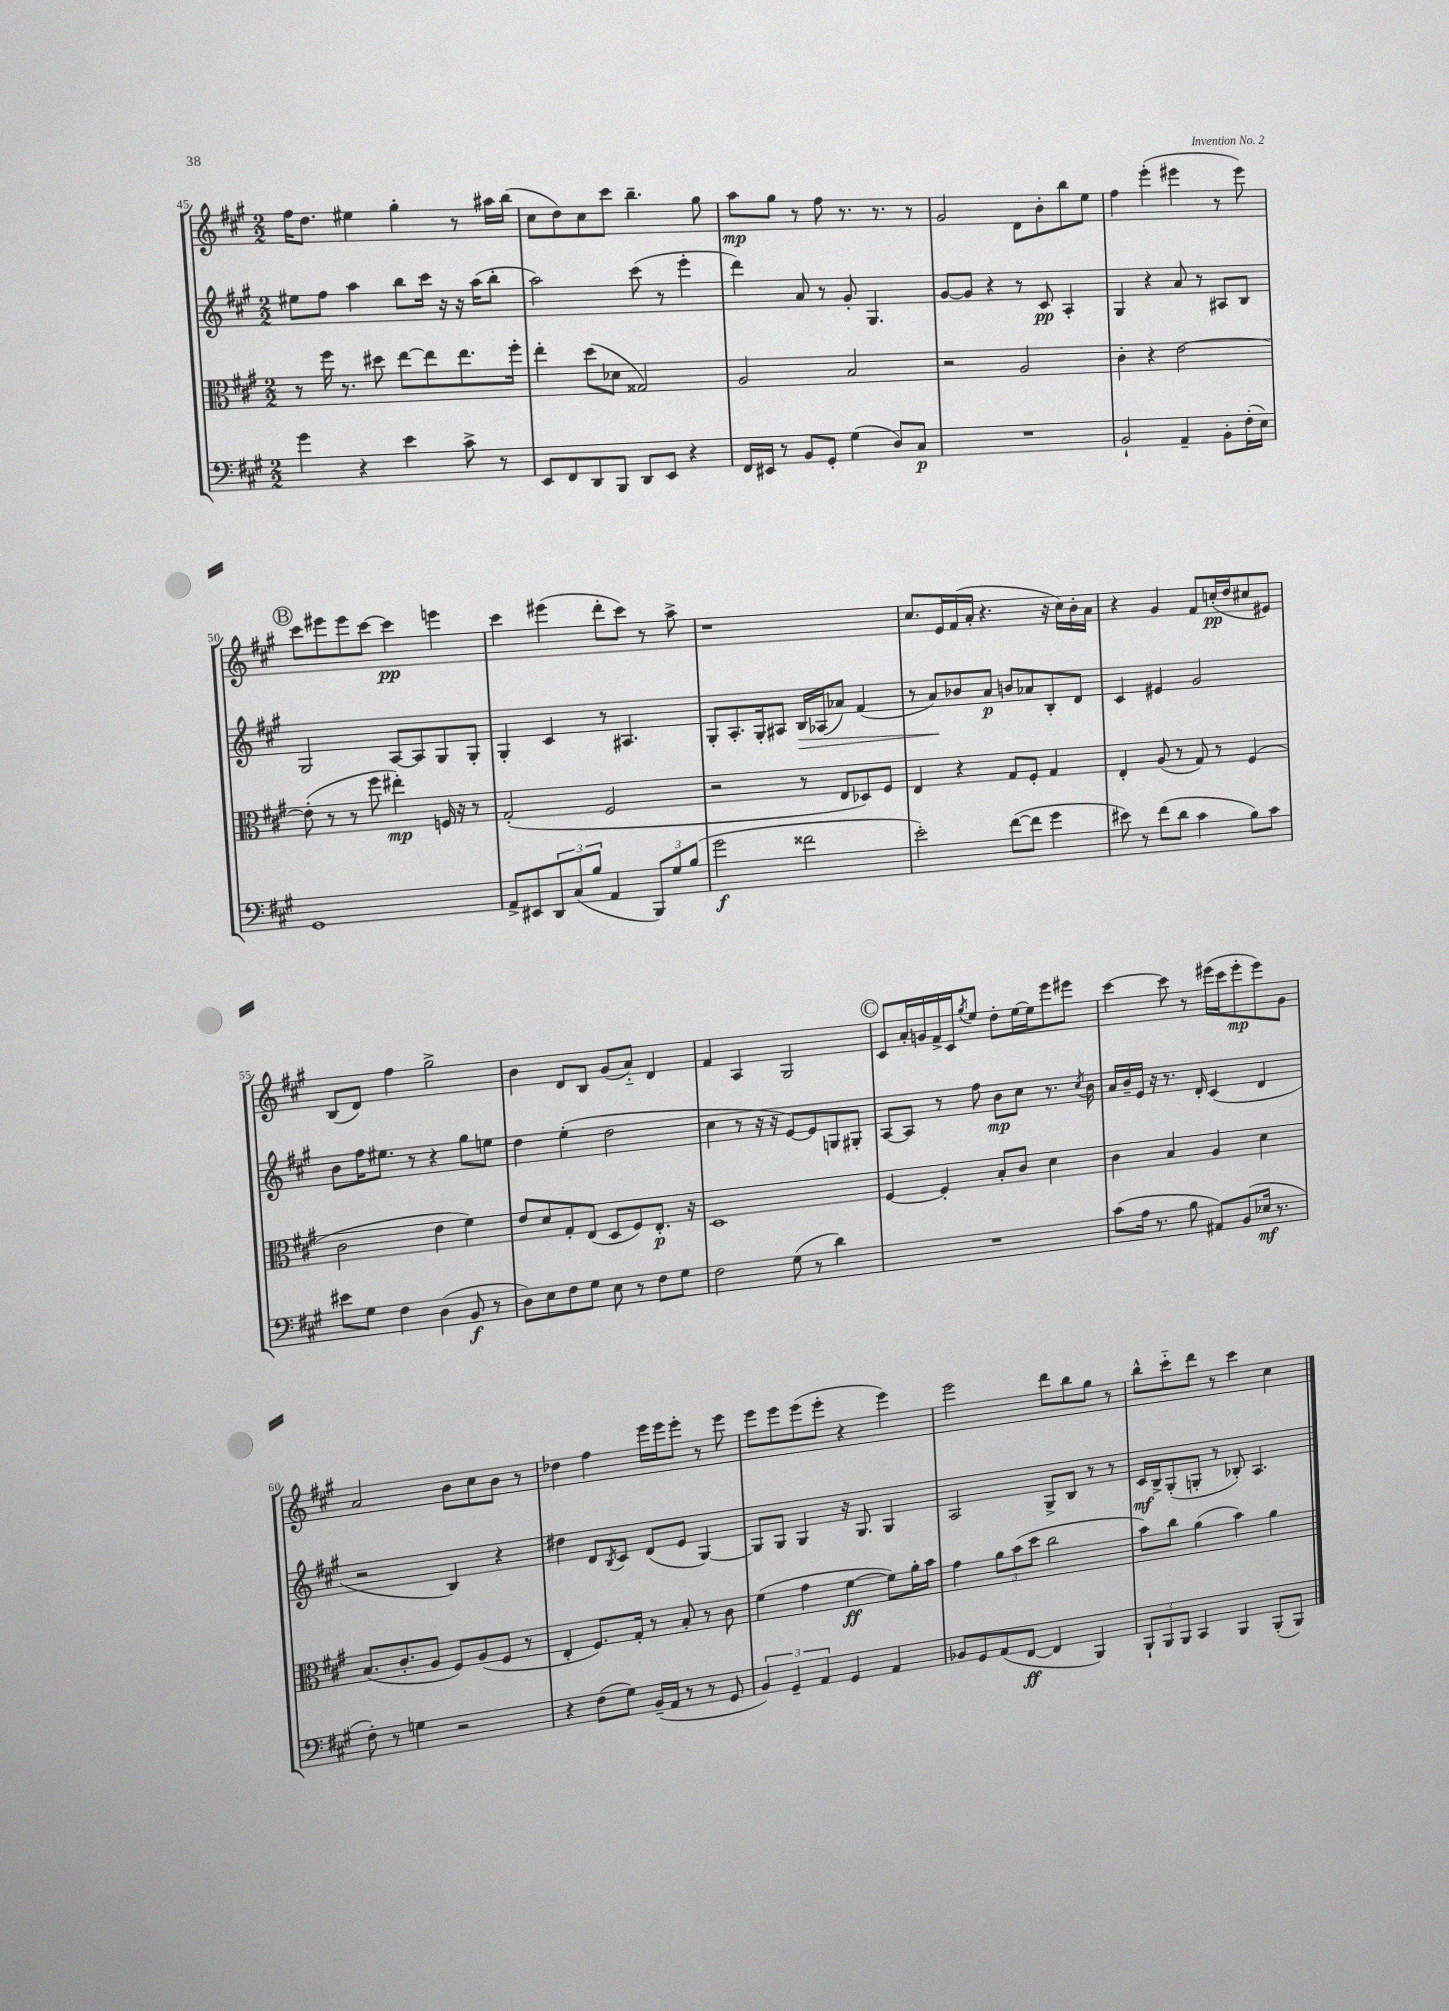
<<
\new StaffGroup <<
\new Staff = "s0" {
    \clef treble \key a \major \numericTimeSignature \time 2/2
    fis''16 d''8. eis''4 gis''4-. r8 ais''16 b''16( |
    cis''8 d''8) cis''8 cis'''8 b''4.-- gis''8 |
    a''8\mp gis''8 r8 fis''8 r8. r8. r8 |
    gis'2 d'8 b'8-. b''8 e''8 |
    fis''4 e'''4-.( eis'''4 r8 eis'''8) |
    \mark \markup { \circle "B" } cis'''8 eis'''8 eis'''8 cis'''8~ cis'''4\pp e'''4 |
    cis'''4 eis'''4( d'''8-. cis'''8) r8 a''8-> |
    r1 |
    cis''8. e'16 fis'16( a'16-. r4. r16 cis''16) b'16-. a'16 |
    r4 gis'4 fis'8 c''16-.\pp( d''16 cis''8 eis'8) |
    b8( d'8) fis''4 gis''2-> |
    b'4 d'8 b8 gis'8( a'8-_) d'4 |
    fis'4 a4 gis2 |
    \mark \markup { \circle "C" } cis'8 a'16-. g'16 fis'16-> cis'16 \acciaccatura { gis''8 } e''8 d''8-. e''16~ e''16 e'''8 eis'''8 |
    cis'''4~ cis'''8 r8 eis'''16( cis'''16 eis'''8-.\mp eis'''8) gis'8 |
    a'2 b'8 cis''8 b'8 r8 |
    des''4 fis''4 e'''16 e'''16 e'''8-. r8 e'''8 |
    e'''8 e'''8 e'''8( e'''8-. r4 e'''4) |
    e'''2 d'''8 b''8 gis''8 r8 |
    b''8-^ cis'''8-_ d'''8 r8 cis'''4 cis''4 \bar "|." |
}
\new Staff = "s1" {
    \clef treble \key a \major \numericTimeSignature \time 2/2
    eis''8 fis''8 a''4 b''8 cis'''16 r16 r16 a''16( b''8-. |
    a''2) cis'''8( r8 e'''4-. |
    d'''4) a'8 r8 gis'8-. gis4. |
    gis'8~ gis'8 r4 r8 cis'8\pp a4-. |
    gis4 r4 a'8 r8 ais8 b8 |
    \mark \markup { \circle "B" } gis2 a8~ a8 gis8 gis8-. |
    gis4-. cis'4 r8 ais4. |
    gis8-. a8.-. gis16-. ais8 b16\> aes16( aes'8) fis'4( |
    r8 a'8\!) bes'8 a'8\p b'8 aes'8 b8-. d'8 |
    cis'4 eis'4 gis'2 |
    b'8 fis''16 eis''8. r8 r4 gis''8 e''8 |
    d''4 e''4-.( d''2 |
    cis''4 r8 r16 r16 e'8~) e'8 g8 gis8-. |
    \mark \markup { \circle "C" } a8~ a8 r8 fis''8 b'8\mp cis''8 r8. \acciaccatura { cis''8 } b'16 |
    a'16 b'16-- e'16 r16 r8. d'16-. cis'4( d'4 |
    r2 b4) r4 |
    dis''4 d'8 \acciaccatura { b8 } cis'8 d'8( e'8 gis4~) |
    gis8 gis8 gis4 r16 gis8. gis4 |
    a2 gis8-> b8 r8 r8 |
    cis'16\mf b16-> gis8-.( g8-. r8 bes8-.) a4. \bar "|." |
}
\new Staff = "s2" {
    \clef alto \key a \major \numericTimeSignature \time 2/2
    r8 fis''16 r8. dis''8 e''8~ e''8 e''8. fis''16-. |
    e''4-. d''8( des'8 gisis2) |
    a2 b2 |
    r2 a2 |
    cis'4-. r4 e'2~ |
    \mark \markup { \circle "B" } e'8-.( r8 r8 fis''8 eis''4-.\mp) f16 r16 r8 |
    gis2-.( fis2 |
    r2 r8 e8 des8) fis8 |
    e4 r4 gis8 fis8-. gis4 |
    e4-. a8( r8 gis8) r8 fis4( |
    cis'2 e'4 fis'4) |
    e'8 d'8 gis8-. e8( d8 fis8) e8.-.\p r16 |
    d1 |
    \mark \markup { \circle "C" } fis4~ fis4-. b8-. cis'8 d'4 |
    cis'4 b4 a4 d'4 |
    b8.( cis'8.-. a8 fis8) a8( fis8 r8 |
    e4-. fis8.) gis16-. r8 b8-. r8 cis'8 |
    fis'4( gis'4 fis'4~\ff fis'8) a'16-. b'16 |
    gis'4 \tuplet 3/2 { a'8 b'8( d''8 } cis''2 |
    b'8) cis''8 a'4( b'4) a'4 \bar "|." |
}
\new Staff = "s3" {
    \clef bass \key a \major \numericTimeSignature \time 2/2
    gis'4 r4 e'4 cis'8-> r8 |
    e,8 fis,8 d,8 b,,8 d,8 e,8 r4 |
    fis,16 eis,16 r8 b,8 gis,8-. gis4( d8) cis8\p |
    R1 |
    b,2-! a,4-- b,8-. fis16-.( e16) |
    \mark \markup { \circle "B" } gis,1 |
    a,8-> eis,8 \tuplet 3/2 { d,8 cis8( b8 } a,4 \tuplet 3/2 { b,,8) gis8 b8( } |
    gis'2\f fisis'2 |
    e'2-.) fis'8~( fis'8 gis'4 |
    eis'8) r8 fis'8( d'8 cis'4 b8) cis'8 |
    eis'8 gis8 fis4 d4( b,8\f r8 |
    d8) e8 fis8 gis8 e8 r8 fis8 gis8 |
    fis2 gis8( r8 d'4) |
    \mark \markup { \circle "C" } R1 |
    cis'8( a16 r8. b8 ais,8) b,8( ees16\mf r8. |
    fis8-.) r8 g4 r2 |
    r4 fis8( gis8) b,16--( a,16 r8 r8 gis,8 |
    \tuplet 3/2 { b,4) gis,4-- a,4 } gis,4 a,4 |
    bes,8 gis,8 a,8( fis,8~\ff fis,4 b,,4) |
    \tuplet 3/2 { b,,8-! b,,8 b,,8 } cis,4 b,,4 b,,8-.( b,,8) \bar "|." |
}
>>
>>
\layout { \context { \Score currentBarNumber = #45 } }
